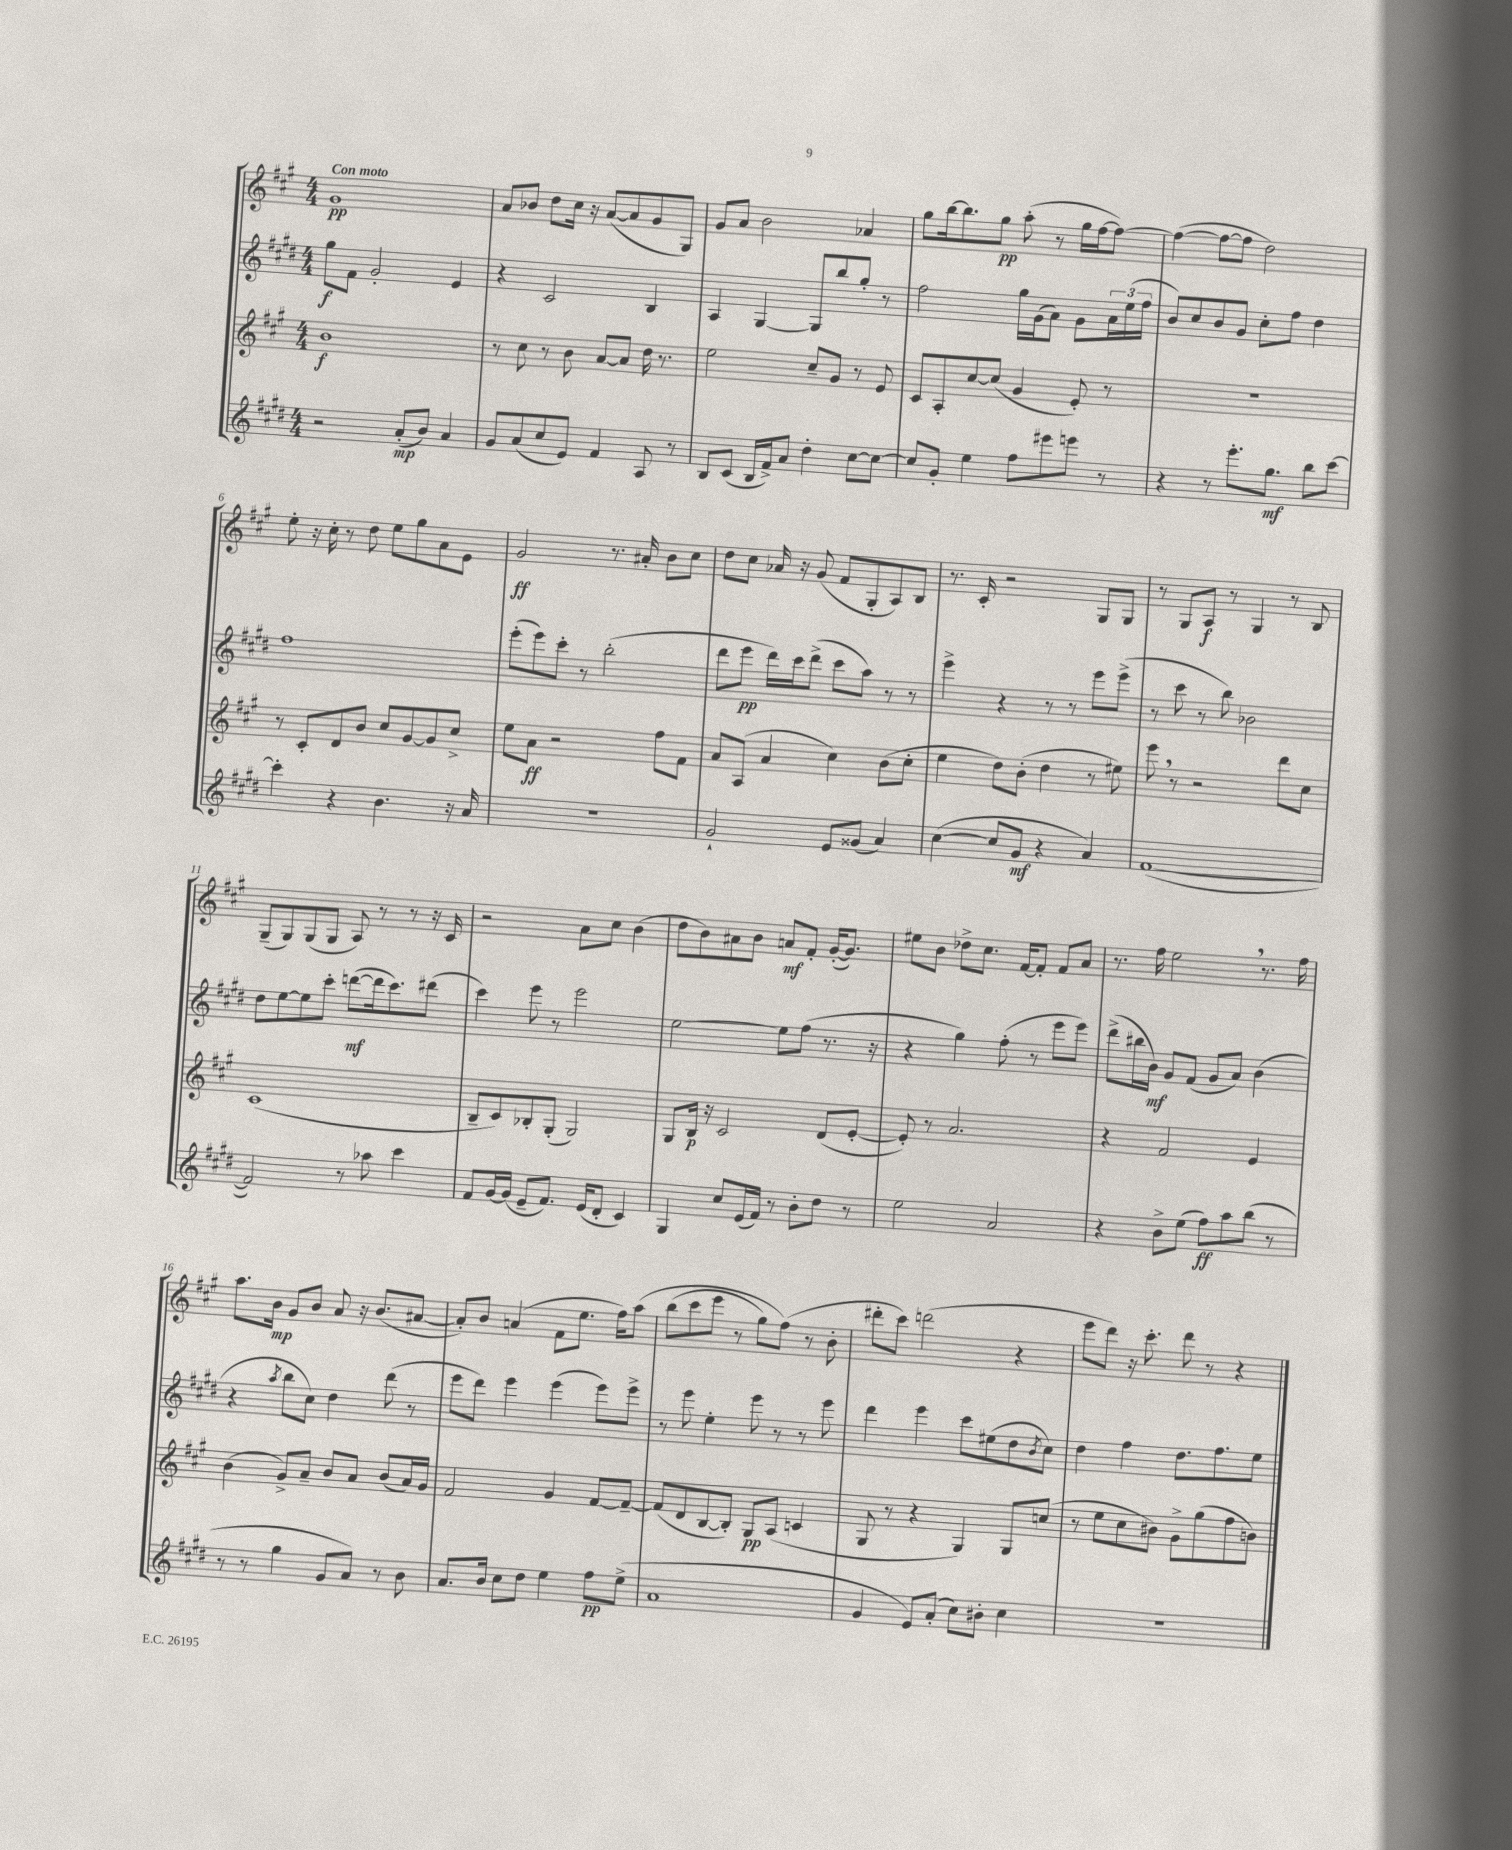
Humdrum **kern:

**kern	**kern	**kern	**kern
*staff4	*staff3	*staff2	*staff1
*clefG2	*clefG2	*clefG2	*clefG2
*k[f#c#g#d#]	*k[f#c#g#]	*k[f#c#g#d#]	*k[f#c#g#]
*M4/4	*M4/4	*M4/4	*M4/4
2r	1b	8gg#	1g#
.	.	8f#	.
.	.	2g#'	.
(8a'	.	.	.
8b)	.	.	.
4a	.	4e	.
=	=	=	=
8g#	8r	4r	8a
(8a	8cc#	.	8b-
8cc#	8r	2c#	8dd
8e)	8b	.	16cc#
.	.	.	16r
4f#	[8a	.	([8a
.	8a]	.	8a]
8A	16dd	4B	8g#
.	8.r	.	.
8r	.	.	8G#)
=	=	=	=
8B	2ee	4A	8g#
(8c#	.	.	8a
16B	.	[4G#	2b
16f#^)	.	.	.
8a	.	.	.
4dd#'	8cc#~	8G#]	.
.	8g#	8bb	.
[8cc#	8r	8gg#'	4a-
8cc#_	8e	8r	.
=	=	=	=
8cc#]	8c#	2ff#	8gg#
8g#'	8A'	.	[16bb
.	.	.	8.bb]
4ee	[8cc#	.	.
.	(8cc#]	.	8gg#
8ff#	4g#	16gg#	(8aa'
.	.	(16g#	.
8eee#	.	8a)	8r
8eee	8e')	8g#	16gg#
.	.	.	[16ff#
8r	8r	24a	8ff#_)
.	.	(24ee	.
.	.	24ff#	.
=	=	=	=
4r	1r	8b)	(4ff#_
.	.	8cc#	.
8r	.	8b	8ff#_
8.eee'	.	8g#	8ff#]
.	.	8cc#'	2dd)
8.gg#	.	.	.
.	.	8ff#	.
8bb	.	4dd#	.
[8ccc#	.	.	.
=	=	=	=
4ccc#']	8r	1ff#	8ee'
.	8c#'	.	16r
.	.	.	16cc#'
4r	8d	.	8r
.	8b	.	8dd
4.b	8cc#	.	8ee
.	[8g#	.	8gg#
.	8g#]	.	8a
16r	8cc#^	.	8e
16a	.	.	.
=	=	=	=
1r	8ee	(8eee'	2g#
.	8a	8eee)	.
.	2r	8ccc#'	.
.	.	8r	.
.	.	(2bb'	8.r
.	.	.	16a#'
.	8ff#	.	8b
.	8f#	.	8cc#
=	=	=	=
2g#`	8a	8ddd#	8dd
.	(8A	8eee	8cc#
.	4a	16ddd#)	16a-
.	.	16ccc#	16r
.	.	(8ddd#^	(8g#
8e	4cc#)	8ccc#	8f#
(8g##	.	8aa)	8G#'
4a)	(8b	8r	8A)
.	8cc#'	8r	8B
=	=	=	=
([4cc#	4ee	4eee^	8.r
.	.	.	16c#'
8cc#]	8dd)	4r	2r
8g#	(8b'	.	.
4r	4dd	8r	.
.	.	8r	.
4a)	8r	8eee	8G#
.	8ee#)	(8eee^	8G#
=	=	=	=
([1f#	8eee	8r	8r
.	8r	8ccc#	8G#
.	2r	8r	8A
.	.	8bb)	8r
.	.	2b-	4G#
.	8ddd	.	8r
.	8cc#	.	8B
=	=	=	=
2f#])	(1c#	8dd#	(8G#~
.	.	[8ee	8G#)
.	.	8ee]	(8G#
.	.	8ccc#'	8G#
8r	.	([8ddd	8A)
8aa-	.	16ddd]	8r
.	.	8.ccc#)	.
4ccc#	.	.	8r
.	.	(8ddd#	16r
.	.	.	16c#
=	=	=	=
8f#	8B~	4ccc#)	2r
[16g#	8c#)	.	.
(16g#]	.	.	.
8e~	8B-'	8eee	.
8.f#)	(8G#'	8r	.
.	2G#)	2eee	8a
(16e	.	.	.
8d#'	.	.	8cc#
4c#)	.	.	(4b
=	=	=	=
4G#	8G#	[2ee	8dd
.	16B	.	8b)
.	16r	.	.
8cc#	2c#	.	8a#
(16e	.	.	8b
16f#)	.	.	.
8r	.	8ee]	8a
8b'	.	(8ff#	8f#'
8dd#	(8d	8.r	([16g#'
.	.	.	8.g#])
8r	[8e'	.	.
.	.	16r	.
=	=	=	=
2ee	8e'])	4r	8ee#
.	8r	.	8b
.	2.a	4gg#)	8dd-^
.	.	.	8.cc#
2a	.	(8ff#'	.
.	.	.	[16f#
.	.	8r	8f#']
.	.	8eee	8f#
.	.	8eee)	8a
=	=	=	=
4r	4r	(8ddd#^	8.r
.	.	16bb#	.
.	.	16b)	16ff#
8b^	2f#	8g#	2ee
(8ee	.	(8f#	.
8ff#)	.	8g#	.
8aa	.	8a)	.
(8bb	4e	(4b	8.r
8r	.	.	.
.	.	.	16ff#
=	=	=	=
8r	(4b	4r	8.aa
8r	.	.	.
.	.	.	16b
.	.	8qaa	.
4gg#	8g#^)	8bb	8g#
.	8a~	8cc#)	8b
8g#	8b	4dd#	8a
8a)	8a	.	16r
.	.	.	(8.b
8r	(8b	(8ddd#	.
8b	16a)	8r	[8a#
.	16g#	.	.
=	=	=	=
8.a	2f#	8eee	8a#'])
.	.	8ddd#)	8b
16b	.	.	.
8cc#	.	4eee	(4a
8dd#	.	.	.
4ee	4g#	(4eee	8f#
.	.	.	8.ee
8ff#	[8f#	8eee)	.
.	.	.	16ff#)
(8ee^	8f#~_	8eee^	&(8aa
=	=	=	=
1a	(8f#]	8r	(8bb
.	8d	8eee	8ccc#
.	[8B	4ee'	8eee
.	8B'])	.	8r
.	8G#	8eee	8gg#)
.	(8A	8r	(8ff#&)
.	4c	8r	8r
.	.	8eee	8b'
=	=	=	=
4g#	8G#	4ddd#	8ddd#'
.	8r	.	8ccc#)
8e)	4r	4eee	(2ddd
(8a'	.	.	.
8cc#)	4G#)	8ccc#	.
8b#'	.	(8ee#	.
4cc#	8G#	8dd#	4r
.	.	8qb	.
.	(8cc	8cc#)	.
=	=	=	=
1r	8r	4dd#	8eee
.	8ee	.	8ddd)
.	8cc#	4ff#	16r
.	.	.	8.ccc#'
.	8b#)	.	.
.	8g#^	8.dd#	8ddd
.	(8gg#	.	8r
.	.	8.ff#	.
.	8ff#	.	4r
.	8b)	8ee	.
==	==	==	==
*-	*-	*-	*-
